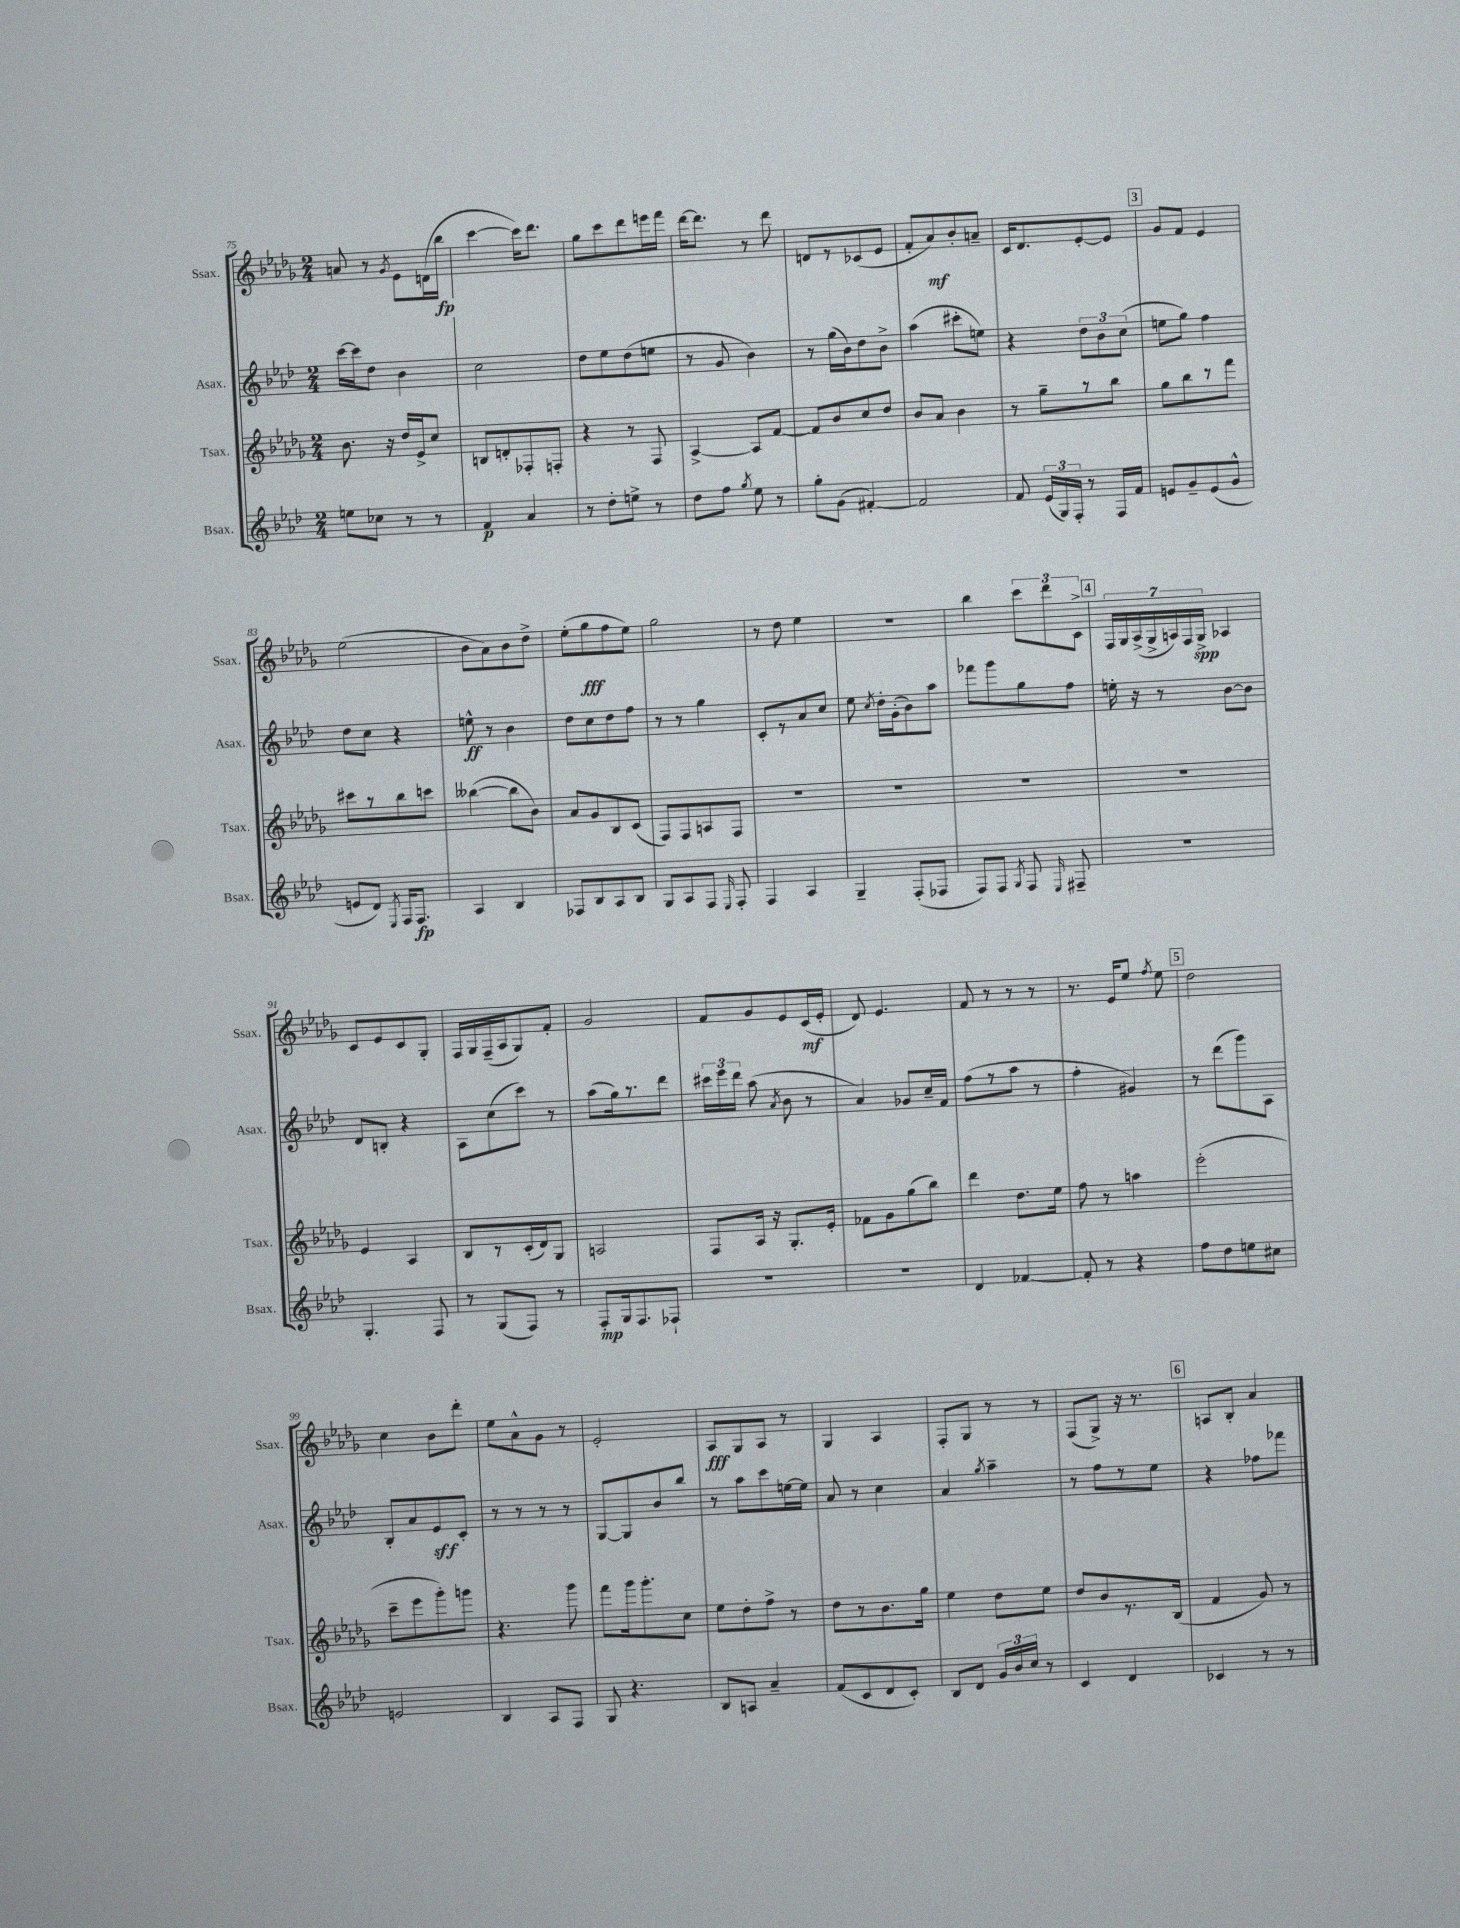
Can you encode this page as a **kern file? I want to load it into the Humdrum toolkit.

**kern	**kern	**kern	**kern
*staff4	*staff3	*staff2	*staff1
*clefG2	*clefG2	*clefG2	*clefG2
*k[b-e-a-d-]	*k[b-e-a-d-g-]	*k[b-e-a-d-]	*k[b-e-a-d-g-]
*M2/4	*M2/4	*M2/4	*M2/4
8ee	8.b-	[16ccc	8a
.	.	16ccc]	.
8cc-	.	8dd-	8r
.	16r	.	.
.	.	.	8qg-
8r	16dd-	4b-	8e-
.	16e-^	.	.
8r	8cc	.	(16d
.	.	.	16bb-
=	=	=	=
4f	8B	2cc	[4ccc
.	8d'	.	.
4a-	8F-'	.	16ccc])
.	.	.	8.ddd-
.	8F'	.	.
=	=	=	=
8r	4r	8dd-	8gg-
8dd-'	.	8ee-	8ccc
8ee^	8r	(8dd-	8ddd-
8r	8F	8ee	16eee
.	.	.	16fff
=	=	=	=
8dd-	[4A-^	8r	[16ddd-
.	.	.	8.ddd-]
8ff	.	8g	.
8qgg	.	.	.
8ee-	8A-]	4b-)	8r
8r	[8f	.	8ddd-
=	=	=	=
8gg'	8f]	8r	8d
(8g	8b-	(16gg	8r
.	.	16b-)	.
[4f#')	8cc	8dd-	(8c-
.	8dd-	8b-^	8e-
=	=	=	=
2f#]	8b-	(4aa-	8f'
.	8a-	.	8a-)
.	4b-	8ccc#'	8b-'
.	.	8ee)	8a~
=	=	=	=
8f	8r	4r	16c
.	.	.	8.d-
(24e-	8gg-~	.	.
24G)	.	.	.
24F'	.	.	.
8r	8r	12dd-	[8e-'
.	.	12b-	.
16F	8bb-	.	8e-]
.	.	(12cc	.
16f	.	.	.
=	=	=	=
8e	8gg-	8ee	8g-
8g~	8bb-	8gg)	8f
(8e	8r	4ff	4e-
8g^^	8fff	.	.
=	=	=	=
8e	8ccc#	8dd-	(2ee-
8d-)	8r	8cc	.
8qE-	.	.	.
16F	8bb-	4r	.
8.F	.	.	.
.	8ccc	.	.
=	=	=	=
4A-	([4bb--	8ee^^	8b-
.	.	8r	8a-)
4B-	8bb--]	4b-	8b-
.	8b-)	.	8dd-^
=	=	=	=
8F-	8a-	8dd-	(8ee-'
8B-	8g-	8cc	8gg-
8A-	8B-	8dd-	8ff
8B-	(8c	8ff	8ee-)
=	=	=	=
8G	8F)	8r	2gg-
8A-	8F	8r	.
8F	8A	4gg	.
16qqE-	.	.	.
8F'	8F	.	.
=	=	=	=
4F	2r	8c'	8r
.	.	8r	8dd-
4A-	.	8a-	4ee-
.	.	8cc	.
=	=	=	=
4G~	2r	8ee-	2r
.	.	8qcc	.
.	.	16dd-'	.
.	.	(16g'	.
(8F'	.	8b-)	.
8F-	.	8aa-	.
=	=	=	=
8F)	2r	8fff-	4bb-
8F	.	8ggg	.
8qG	.	.	.
8F	.	8gg	12ccc
.	.	.	12ddd-
16qqE-	.	.	.
8F#~	.	8ff	.
.	.	.	12c^
=	=	=	=
2r	2r	16ee'	28F
.	.	.	28G-
.	.	16r	.
.	.	.	(28A-^
.	.	.	28G-^
.	.	8r	.
.	.	.	28A)
.	.	.	28F
.	.	.	28G-^
.	.	[8b-	4A-
.	.	8b-]	.
=	=	=	=
4.G'	4e-	8d-	8c
.	.	8B'	8e-
.	4A-	4r	8c
8F	.	.	8G-'
=	=	=	=
8r	8B-	8A-	16F
.	.	.	16G-
(8G	8r	(8cc	(16F~
.	.	.	16A-
8F)	(16c'	8ccc)	8G-)
.	16d-)	.	.
8r	8G-	8r	8f'
=	=	=	=
8F'	2A	(8aa-	2g-
16G	.	16gg)	.
8.F	.	8.r	.
8F-`	.	8ddd-	.
=	=	=	=
2r	8F	24ccc#	8f
.	.	24eee-	.
.	.	24ddd-	.
.	16A-	(8aa-	8g-
.	16r	.	.
.	.	8qa-	.
.	8.G-'	8b-	8e-
.	.	8r	(16c
.	16e-'	.	16e-'
=	=	=	=
2r	8f-	4a-)	8d-)
.	8g-	.	4.e-
.	(8gg-	8g-	.
.	8bb-)	16cc~	.
.	.	16f	.
=	=	=	=
4d-	4ddd-	(8ff	8f
.	.	8r	8r
[4f-	8.dd-	8aa-	8r
.	.	8r	8r
.	16ee-	.	.
=	=	=	=
8f-']	8ff	4ff'	8.r
8r	8r	.	.
.	.	.	16e-
4r	4aa	4g#)	8ee-
.	.	.	8qff
.	.	.	8ee-
=	=	=	=
8ff	(2eee-'	8r	2dd-
8dd-	.	(8ddd-	.
8ee	.	8ggg)	.
8cc#	.	8A-	.
=	=	=	=
2e	8ccc~	8B-'	4cc
.	8eee-	8a-	.
.	8ggg-')	8e-	8b-
.	8ggg	8c'	8ddd-'
=	=	=	=
4B-	4.r	8r	8ee-
.	.	8r	8a-^^
8A-	.	8r	8g-
8F	8ggg-	8r	8r
=	=	=	=
8G	8fff	[8G	2e-'
4.r	16ggg-	8G]	.
.	8.ggg-'	.	.
.	.	8b-	.
.	8cc	8bb-	.
=	=	=	=
8B-	8ee-	8r	8A-
8A	8dd-'	8aa-	8G-
4a-~	8ff^	8ccc	8A-
.	8r	[16ee	8r
.	.	16ee]	.
=	=	=	=
(8f	8dd-	8a-	4G-
8c	8r	8r	.
8d-	8.b-	4cc	4A-
8c')	.	.	.
.	16gg-	.	.
=	=	=	=
8B-	4ee-	4a-	8F'
8d-	.	.	8G-
.	.	8qgg	.
24g	8dd-	4aa-~	8r
24b-	.	.	.
24cc	.	.	.
8r	8ee-	.	8r
=	=	=	=
4c	8dd-	8r	(8F
.	8b-	8ff	8G-^)
4d-	8.r	8r	16r
.	.	.	8.r
.	.	8ee-	.
.	(16B-	.	.
=	=	=	=
4c-	4f	4r	8A
.	.	.	8B-'
8r	8g-)	8ff-	4a-
8r	8r	8fff-	.
==	==	==	==
*-	*-	*-	*-
